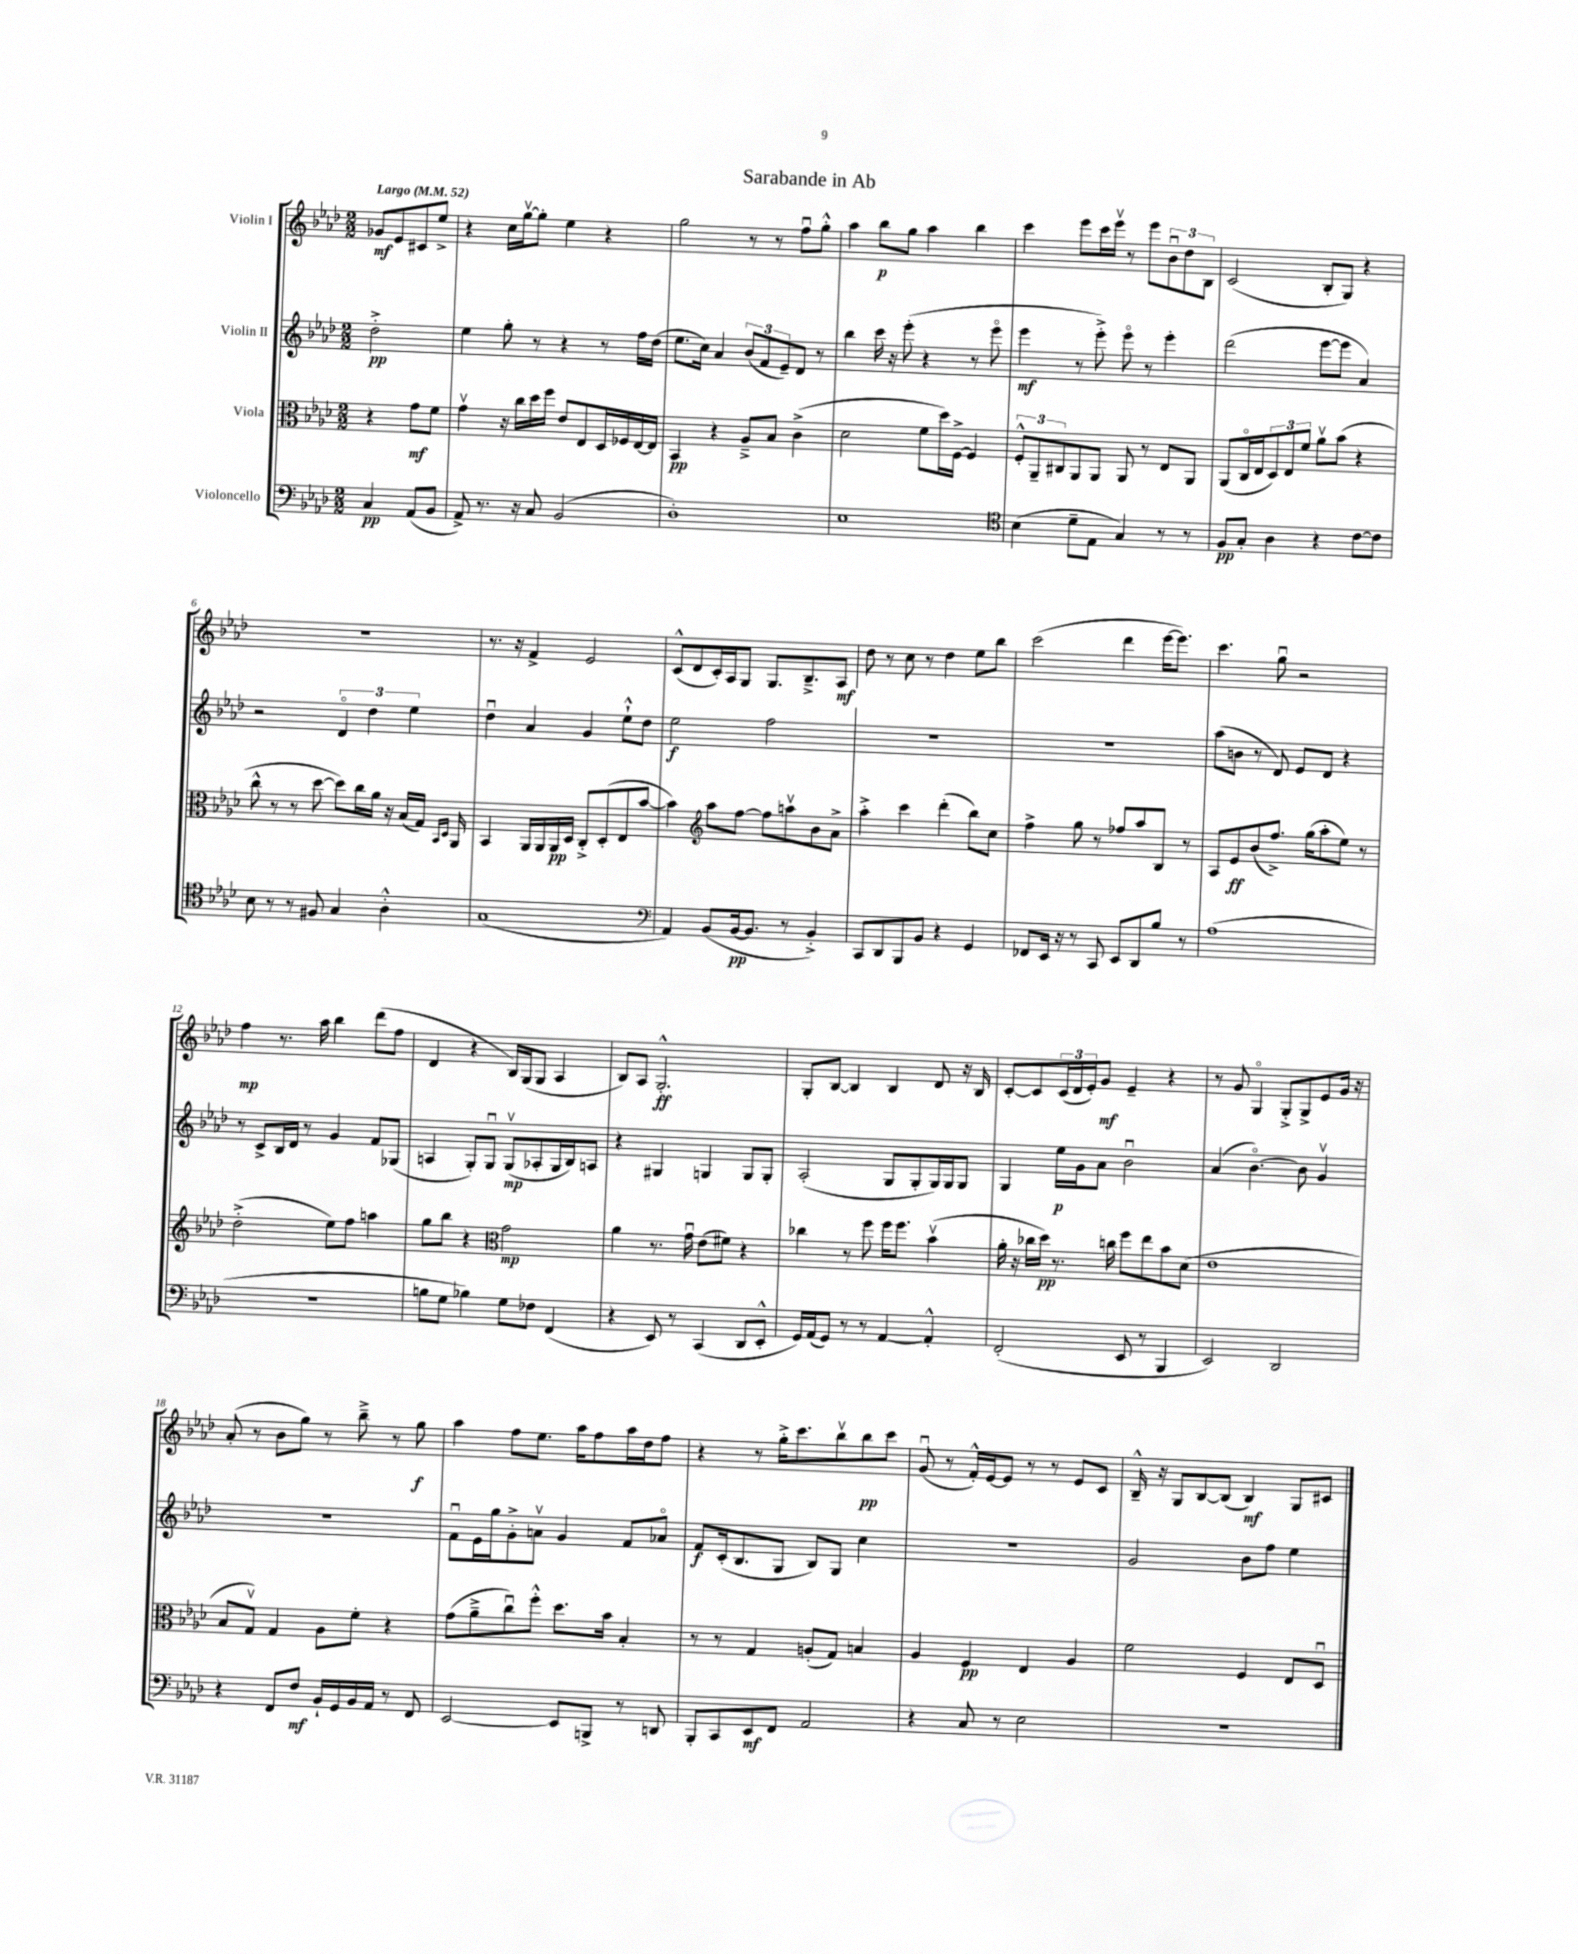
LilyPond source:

\header { title = "Sarabande in Ab" }
<<
\new StaffGroup <<
\new Staff = "s0" \with { instrumentName = "Violin I" } {
    \clef treble \key aes \major \numericTimeSignature \time 2/2 \partial 2 \tempo "Largo" 4 = 52
    ges'8\mf ees'8 cis'8 ees''8-> |
    r4 c''16 g''16~\upbow g''8-. ees''4 r4 |
    g''2 r8 r8 f''8\downbow g''8-.-^ |
    aes''4 bes''8\p g''8 aes''4 bes''4 |
    c'''4 ees'''8 c'''16 ees'''16\upbow r8 ees'''8 \tuplet 3/2 { bes'8\downbow des''8 bes8 } |
    c'2( bes8-. g8) r4 |
    r1 |
    r8. r16 f'4-> ees'2 |
    c'8-^( des'8 c'16-.) aes16 g8 g8. bes8.---> aes8\mf |
    des''8 r8 c''8 r8 des''4 ees''8 bes''8 |
    c'''2( des'''4 ees'''16~ ees'''8.) |
    c'''4. g''8\downbow r2 |
    f''4\mp r8. aes''16 bes''4 des'''8( f''8 |
    des'4 r4 bes16) g16( g8 aes4 |
    bes8) aes8 g2.-.-^\ff |
    g8-. bes8~ bes4 bes4 des'8 r16 bes16 |
    c'8~-. c'8 \tuplet 3/2 { c'16( des'16 ees'16-.) } g'8\mf ees'4-- r4 |
    r8 g'8 g4\flageolet g8-.-> g8-> ees'8 g'16 r16 |
    aes'8-.( r8 bes'8 g''8) r8 bes''8---> r8 g''8\f |
    aes''4 f''8 ees''8. aes''16 f''8 aes''16 des''16 f''8 |
    r4 r8 g''16-.-> c'''8. bes''8\upbow bes''8\pp c'''8 |
    g'8\downbow( r8 f'16-.-^) ees'16~ ees'8 r8 r8 ees'8 c'8 |
    bes16---^ r16 g8 bes8~ bes8( bes4\mf) g8 cis'8 \bar "|." |
}
\new Staff = "s1" \with { instrumentName = "Violin II" } {
    \clef treble \key aes \major \numericTimeSignature \time 2/2 \partial 2
    des''2-.->\pp |
    ees''4 g''8-. r8 r4 r8 f''16 des''16( |
    ees''8. c''16) aes'4 \tuplet 3/2 { bes'8( f'8 ees'8--) } des'8 r8 |
    bes''4 c'''16 r16 ees'''8-.( r4 r8 ees'''8\flageolet |
    ees'''4\mf r8 ees'''8-.->) ees'''8\flageolet r8 ees'''4-. |
    des'''2( ees'''8~ ees'''8 aes'4) |
    r2 \tuplet 3/2 { des'4\flageolet des''4 ees''4 } |
    des''4\downbow aes'4 g'4 ees''8-!-^ des''8 |
    ees''2\f f''2 |
    R1 |
    R1 |
    aes''8( b'8 r8 des'8) ees'8 des'8 r4 |
    r8 c'8-> bes16 des'16 r8 g'4 f'8 ges8( |
    a4 g8-.) g8\downbow g8\upbow\mp( aes8-. g16 bes16) a8 |
    r4 gis4 g4 g8 g8-. |
    aes2-.( g8 g8-. g16) g16 g8 |
    g4 ees''16\p g'16 aes'8 bes'2\downbow |
    aes'4( bes'4.~\flageolet) bes'8 g'4\upbow |
    r1 |
    f'8\downbow ees'16 g''16 g'8-.-> a'8\upbow g'4 f'8 aes'8\flageolet |
    f'8\f c'16-.( bes8. g8 bes8) g8 c''4 |
    R1 |
    g'2 bes'8 f''8 ees''4 \bar "|." |
}
\new Staff = "s2" \with { instrumentName = "Viola" } {
    \clef alto \key aes \major \numericTimeSignature \time 2/2 \partial 2
    r4 g'8\mf f'8 |
    g'4\upbow r16 c''16 des''16 f''16 ees'8 ees8 des16 fes16 ees16~ ees16 |
    bes,4\pp r4 aes8---> bes8 c'4->( |
    des'2 f'8 des''16) f16~-> f4 |
    \tuplet 3/2 { f8-.-^ aes,8-- cis8 } aes,8 aes,8 aes,8 r8 ees8 aes,8 |
    aes,8( c16\flageolet ees16 \tuplet 3/2 { des8) ees8 f'8 } aes'8\upbow bes'8( r4 |
    c''8-^ r8 r8 des''8~ des''8) c''16 aes'16 r16 bes16( g16) \grace { bes,16 des16 } aes,16 |
    bes,4 aes,16 aes,16 aes,16\pp des16 c8-.-> des8-.( ees8 bes'8~ |
    bes'4) \clef treble aes''8 f''8~ f''8 a''8\upbow bes'8 aes'8-> |
    aes''4-.-> c'''4 des'''4-.( bes''8) c''8 |
    f''4-> g''8 r8 fes''8 aes''8 bes8 r8 |
    aes8 ees'8\ff bes'8( f''8.->) g''16( aes''8-. ees''8) r8 |
    des''2-.->( ees''8) f''8 a''4 |
    g''8 bes''8 r4 \clef alto g'2\mp |
    aes'4 r8. g'16\downbow ees'8( fis'8) r4 |
    ces''4 r8 f''8 f''16 f''8. bes'4\upbow( |
    aes'16-. r16 ces''16 des''16\pp) r8. c''16 f''8 ees''8 bes'8 des'8( |
    ees'1 |
    bes8 g8\upbow) g4 aes8 f'8-. r4 |
    g'8( aes'8---> c''8\downbow) f''8-.-^ des''8. bes'16 bes4-. |
    r8 r8 g4 a8-.( g8) b4 |
    aes4 f4\pp ees4 aes4 |
    f'2 f4 ees8 des8\downbow \bar "|." |
}
\new Staff = "s3" \with { instrumentName = "Violoncello" } {
    \clef bass \key aes \major \numericTimeSignature \time 2/2 \partial 2
    c4\pp aes,8( bes,8 |
    aes,8->) r8. r16 c8 bes,2( |
    des1-.) |
    ees1 |
    \clef tenor bes4( des'8-- ees8 g4) r8 r8 |
    f8\pp g8-. aes4 r4 c'8~ c'8 |
    bes8 r8 r8 fis8 g4 aes4-.-^ |
    g1( |
    \clef bass aes,4) bes,8( bes,16~\pp bes,8. r8 bes,4-.->) |
    c,8 des,8 bes,,8 bes,8 r4 g,4 |
    fes,8 ees,16 r16 r8 c,8 ees,8 des,8 bes8 r8 |
    aes1( |
    R1 |
    b8 g8 bes4) g8 fes8 f,4( |
    r4 ees,8) r8 c,4( des,8 ees,8-.-^ |
    g,16) aes,16( g,8) r8 r8 aes,4~ aes,4-.-^ |
    f,2-.( ees,8 r8 bes,,4 |
    ees,2) des,2 |
    r4 f,8 f8\mf bes,16-! g,16 bes,16 aes,16 r8 f,8 |
    ees,2~ ees,8 b,,8-> r8 d,8 |
    bes,,8-. c,8 ees,8\mf f,8 aes,2 |
    r4 c8 r8 ees2 |
    R1 \bar "|." |
}
>>
>>
